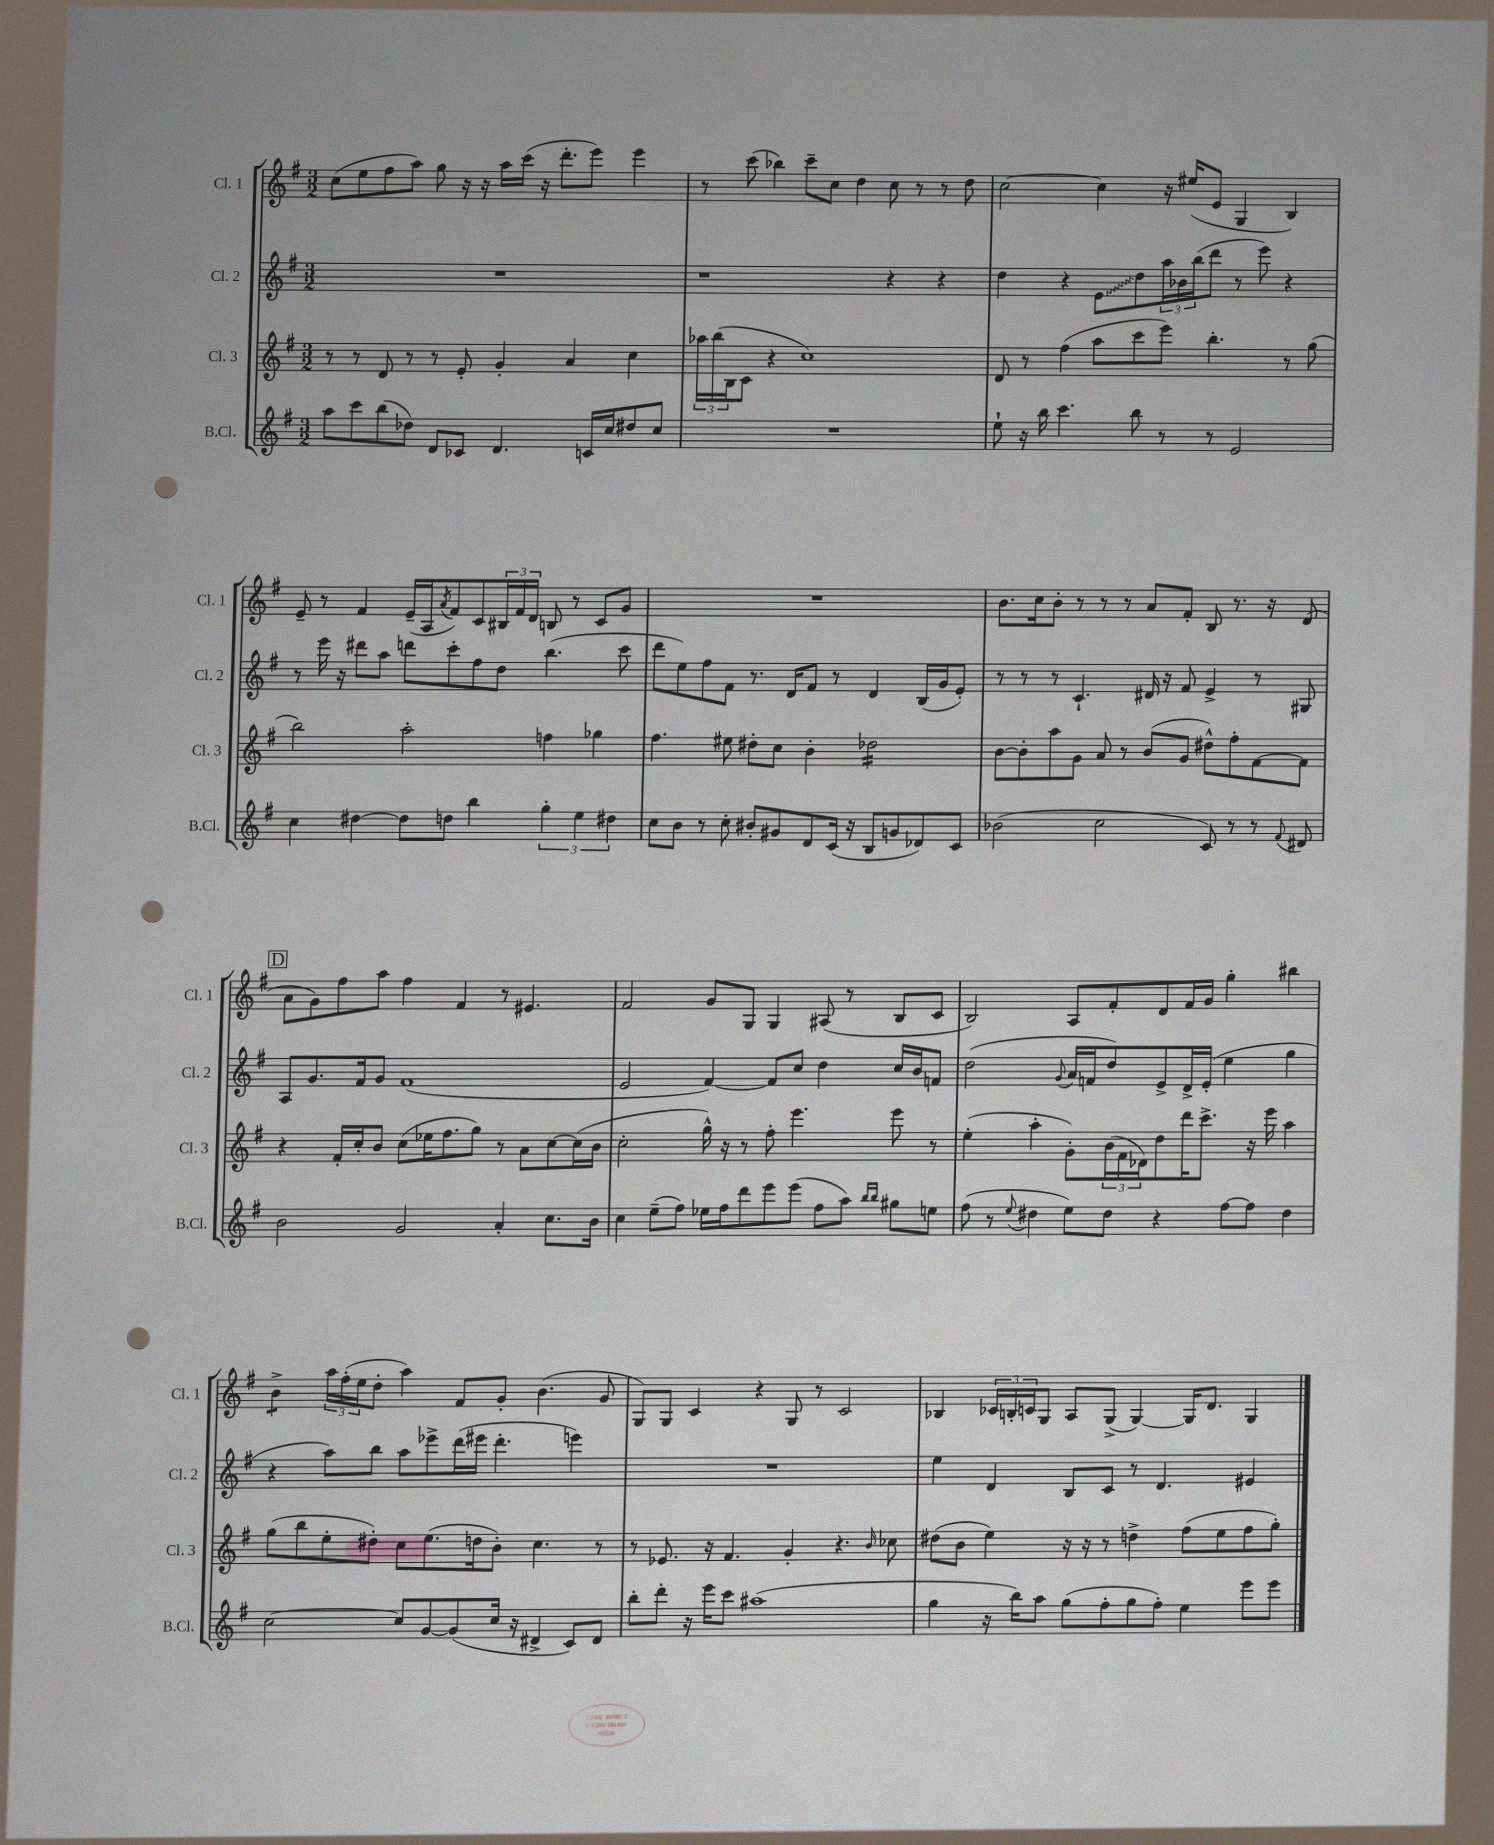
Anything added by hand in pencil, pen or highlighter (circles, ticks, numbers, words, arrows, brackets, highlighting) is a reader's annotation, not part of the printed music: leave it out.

**kern	**kern	**kern	**kern
*staff4	*staff3	*staff2	*staff1
*clefG2	*clefG2	*clefG2	*clefG2
*k[f#]	*k[f#]	*k[f#]	*k[f#]
*M3/2	*M3/2	*M3/2	*M3/2
8aa\L	8r	1.r	(8cc\L
8ccc\	8r	.	8ee\
(8bb\	8d/	.	8ff#\
8dd-\J)	8r	.	8aa\J)
8d/L	8r	.	8gg\
8c-/J	8e'/	.	16r
.	.	.	16r
4.d/	4g'/	.	16aa\LL
.	.	.	(16ccc\JJ
.	.	.	16r
.	.	.	8.ddd'\L
.	4a/	.	.
16c/LL	.	.	8eee\J)
16cc/J	.	.	.
8dd#/	4cc\	.	4eee\
8cc/J	.	.	.
=	=	=	=
1.r	24aa-\LL	1r	8r
.	(24bb\	.	.
.	24B\J	.	.
.	8c\J	.	(8ccc\
.	4r	.	4bb-\)
.	1cc)	.	8ccc~\L
.	.	.	8cc\J
.	.	.	4dd\
.	.	4r	8cc\
.	.	.	8r
.	.	4r	8r
.	.	.	8dd\
=	=	=	=
8ee`\	8d/	4dd\	[2cc\
16r	8r	.	.
16bb\	.	.	.
4.ccc\	(4ff#\	4r	.
.	8aa\L	8e\L	4cc\]
8bb\	8ccc\	8dd\	.
8r	8eee\J)	24aa\L	16r
.	.	24b-\	.
.	.	.	(16ee#/LK
.	.	(24bb\J	.
8r	4.bb'\	8ddd\J	8e/J
2e/	.	8r	4G/
.	.	8eee\)	.
.	8r	4r	4B/)
.	(8gg\	.	.
=	=	=	=
4cc\	2bb\)	8r	8e~/
.	.	16eee\	8r
.	.	16r	.
[4dd#\	.	8ddd#\L	4f#/
.	.	8aa\J	.
8dd#\]L	2aa'\	8ddd\L	(16e~/LL
.	.	.	16A/J
.	.	.	8qa/
8dd\J	.	8ccc'\	8f#/)
4bb\	.	8ff#\	8c/
.	.	8dd\J	24B#/L
.	.	.	24f#/
.	.	.	24d/JJ
6gg'\	4ff\	(4.bb\	8B/
.	.	.	8r
6ee\	.	.	.
.	4gg-\	.	8c/L
6dd#\	.	.	.
.	.	8ccc\	8g/J
=	=	=	=
8cc\L	4.ff#\	8ddd\L	1.r
8b\J	.	8ee\)	.
8r	.	8ff#\	.
8cc'\	8ee#\	8f#\J	.
8b#'/L	8dd#'\L	8.r	.
8g#/	8cc\J	.	.
.	.	16d/LK	.
8d/	4b'\	8f#/J	.
(16c/Jk	.	8r	.
16r	.	.	.
8B/L	2dd-\	4d/	.
8g/	.	.	.
8d-/)	.	(16B/LL	.
.	.	16g/J	.
8c/J	.	8e'/J)	.
=	=	=	=
(2b-\	[8b\L	8r	8.b\L
.	8b'\]	8r	.
.	.	.	16cc\k
.	8aa\	8r	8b'\J
.	8g\J	4.c`/	8r
2cc\	8a/	.	8r
.	8r	.	8r
.	(8b/L	16d#/	8a/L
.	.	16r	.
.	8g/J	8f#/	8f#'/J
8c/)	8dd#^^\L)	4e^/	8B/
8r	8ff#'\	.	8.r
8r	[8f#\	8r	.
.	.	.	16r
8qqf#/	.	.	.
8d#/	8f#\]J	8G#/	(8d/
=	=	=	=
2b\	4r	8A/L	8a\L
.	.	8.g/	8g\)
.	16f#'/LL	.	8ff#\
.	16cc'/J	16f#/k	.
.	8b/J	8g/J	8aa\J
2g/	(8cc\L	(1f#	4ff#\
.	16ee-\K	.	.
.	8.ff#\	.	.
.	.	.	4f#/
.	8gg\J)	.	.
4a'/	8r	.	8r
.	8a\L	.	4.e#/
8.cc\L	[8cc\	.	.
.	(16cc\]L	.	.
16b\Jk	16b\JJ	.	.
=	=	=	=
4cc\	2cc'\	2e/	2f#/
(8ee~\L	.	.	.
8ff#\J)	.	.	.
16ee-\LL	16gg^^\)	[4f#/)	8g/L
16ff#\J	16r	.	.
8ddd\	8r	.	8G/J
8eee\	8ff#'\	8f#/]L	4G/
(8eee\J	4.eee\	8cc/J	.
8ff#\L	.	4dd\	(8A#/
8aa\J)	.	.	8r
16qqbb/LL	.	.	.
16qqbb/JJ	.	.	.
8gg#\L	8eee\	16cc/LL	8B/L
.	.	16b/J	.
8ee\J	8r	8f/J	8c/J
=	=	=	=
(8ff#\	(4ee'\	(2dd\	2B/)
8r	.	.	.
8qqee/	.	.	.
4dd#\	4aa'\	.	.
.	.	8qqg/	.
8ee\L)	8g'\L)	16a/LL	8A/L
.	.	16f/J	.
8dd#\J	(24b\L	8dd/)	8f#'/
.	24f#\	.	.
.	24d-\J)	.	.
4r	8dd\	8e^/	8d/
.	16ddd\K	16d^/L	16f#/L
.	8.ccc^\J	(16e'/JJ	16g/JJ
[8ff#\L	.	4ee\	4gg'\
8ff#\]J	16r	.	.
.	16eee\	.	.
4dd#\	4aa\	4gg\	4bb#\
=	=	=	=
[2cc\	(8gg\L	4r	4b^\
.	8bb\	.	.
.	8ee'\	8aa\L)	24aa\LL
.	.	.	(24ff#'\
.	.	.	24ee\J
.	8dd#'\J)	8bb\J	8dd'\J
8cc/]L	8cc\L	8aa\L	4aa\)
[8g/	(8.ee\	8eee-^\	.
(8g/]	.	(16ddd\L	8f#/L
.	16dd\k	16eee#\JJ	.
16cc/Jk	8b'\J)	4.ddd'\	8g'/J
16r	.	.	.
4d#^/	4.cc\	.	(4.b\
8c/L)	.	4eee\)	.
8d#/J	8r	.	8g/
=	=	=	=
8bb'\L	8r	1.r	8G/L)
8ddd'\J	8.e-/	.	8G/J
16r	.	.	4c/
16eee\LK	16r	.	.
8ccc\J	4.f#/	.	.
(1aa#	.	.	4r
.	4g'/	.	8G/
.	.	.	8r
.	4.r	.	2c/
.	16qqb/	.	.
.	8cc-\	.	.
=	=	=	=
4gg\	(8dd#\L	4ee\	4B-/
.	8b\J	.	.
16r	4ee\)	4d/	24c-/LL
.	.	.	24B'/
16bb\LK)	.	.	.
.	.	.	24c/J
8aa\J	.	.	8G/J
(8gg\L	16r	8B/L	8A/L
.	16r	.	.
8ff#'\	8r	8c/J	(8G^/J
8gg\	4dd^\	8r	[4G/)
8ff#'\J)	.	4.d/	.
4ee\	(8ff#\L	.	16G/]LK
.	.	.	8.d/J
.	8ee\	.	.
8eee\L	8ff#\	4e#/	4G/
8eee\J	8gg'\J)	.	.
==	==	==	==
*-	*-	*-	*-
